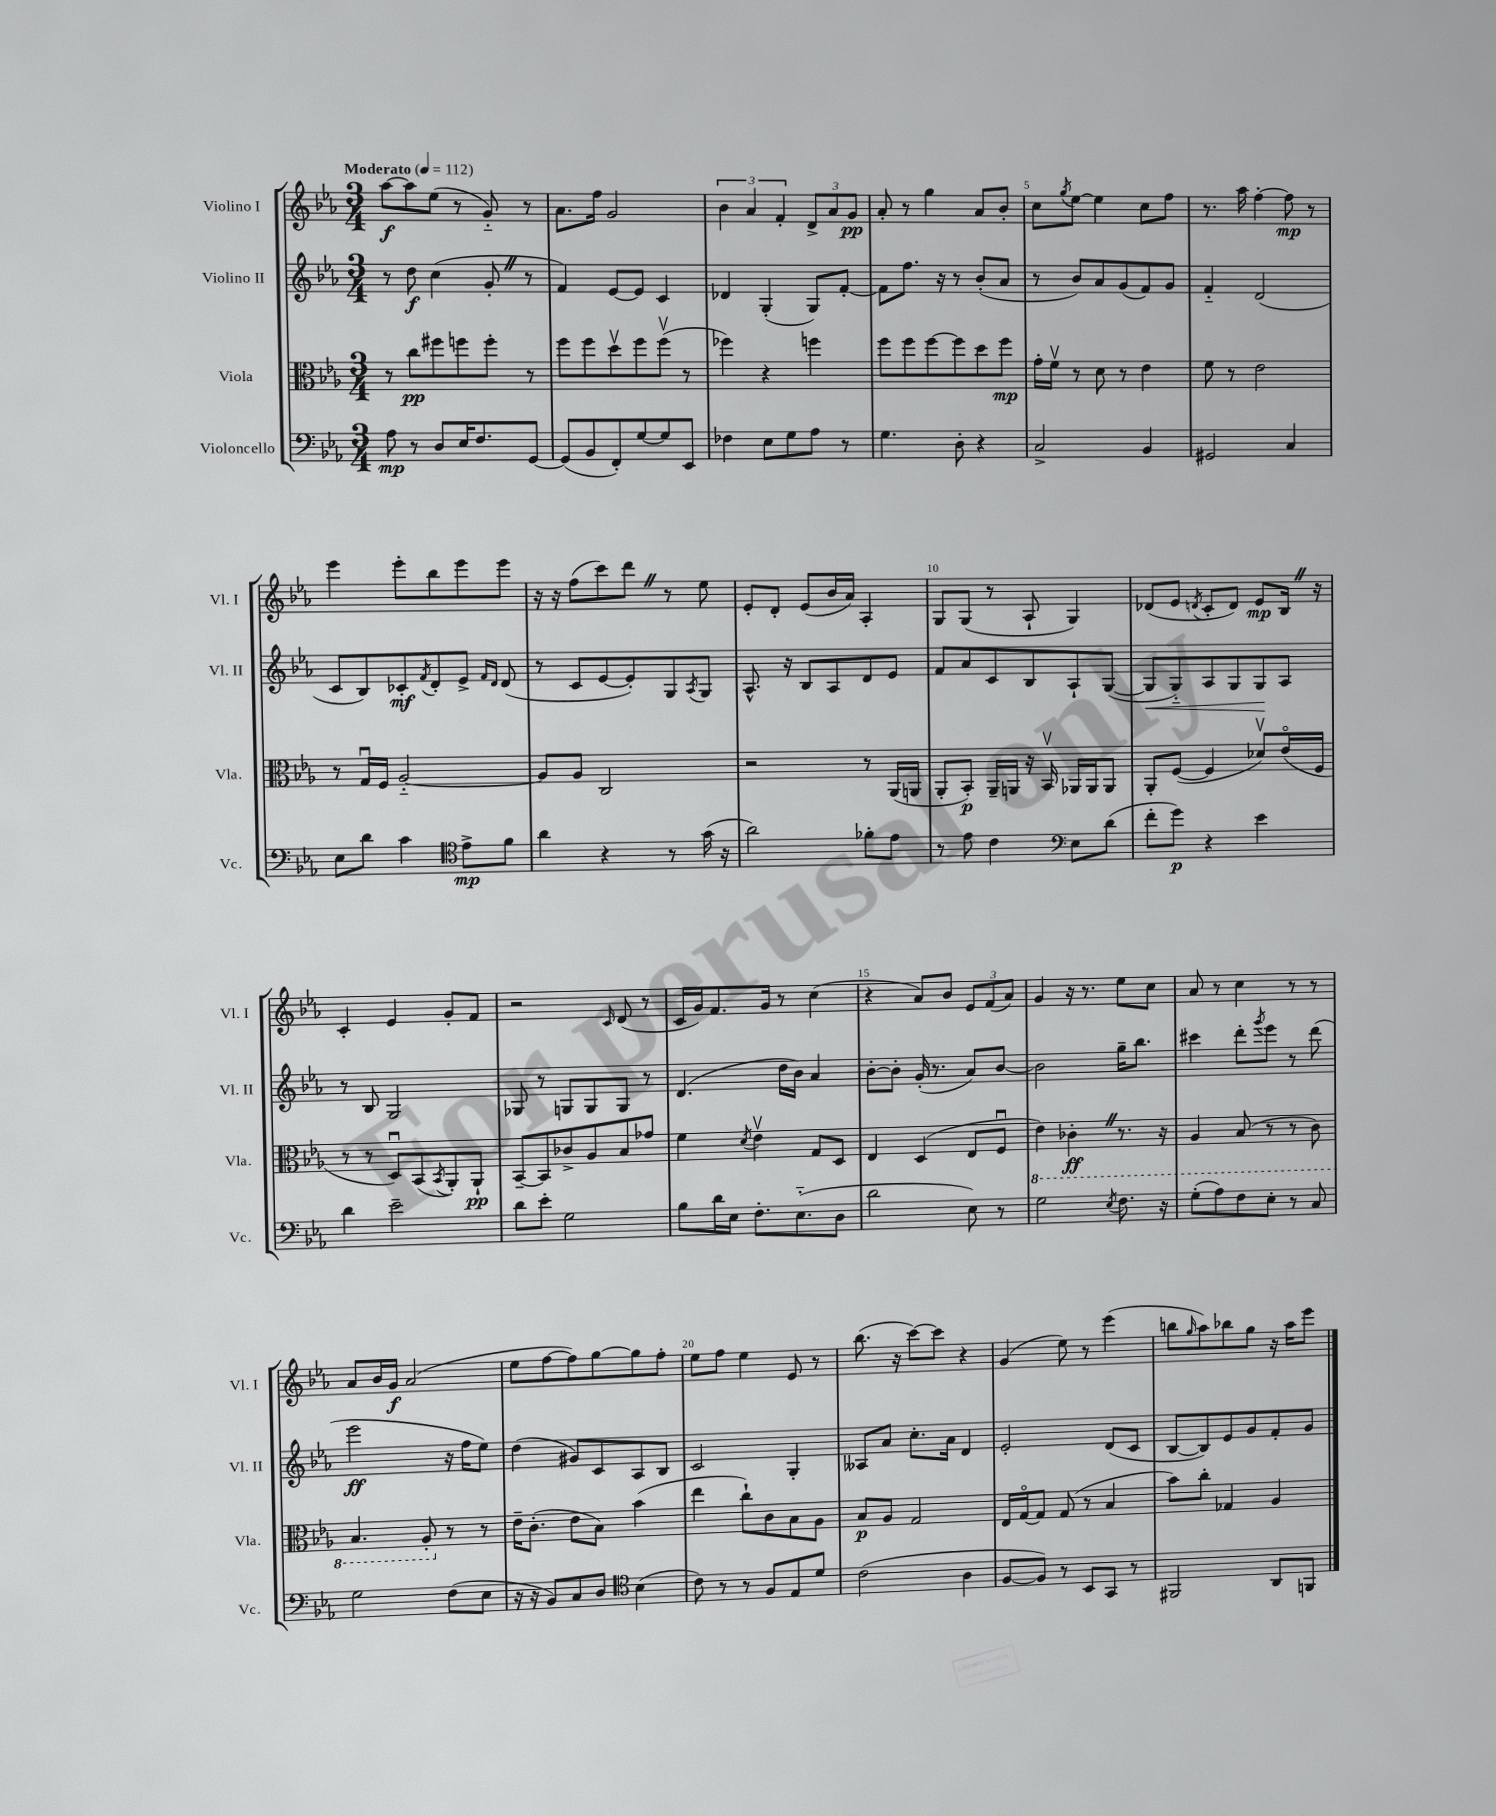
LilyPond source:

<<
\new StaffGroup <<
\new Staff = "s0" \with { instrumentName = "Violino I" shortInstrumentName = "Vl. I" } {
    \clef treble \key ees \major \numericTimeSignature \time 3/4 \tempo "Moderato" 4 = 112
    aes''8~\f aes''8 ees''8( r8 g'8-_) r8 |
    aes'8. f''16 g'2 |
    \tuplet 3/2 { bes'4 aes'4 f'4-. } \tuplet 3/2 { d'8-> aes'8 g'8\pp } |
    aes'8-. r8 g''4 aes'8 bes'8-. |
    c''8 \acciaccatura { g''8 } ees''8~ ees''4 c''8 f''8 |
    r8. aes''16 f''4~-. f''8\mp r8 |
    ees'''4 ees'''8-. bes''8 ees'''8 ees'''8 |
    r16 r16 f''8( c'''8) d'''8 \once \override BreathingSign.text = \markup { \musicglyph "scripts.caesura.straight" } \breathe r8 ees''8 |
    ees'8-. d'8-. ees'8( bes'16 aes'16) aes4-. |
    g8 g8( r8 aes8-! g4) |
    des'8( ees'8 \acciaccatura { d'8 } c'8-. d'8) ees'8\mp bes16 \once \override BreathingSign.text = \markup { \musicglyph "scripts.caesura.straight" } \breathe r16 |
    c'4-. ees'4 g'8-. f'8 |
    r2 \grace { c'16 } d'8( r8 |
    c'16 g'16) f'8. g'16 r8 c''4( |
    r4 aes'8) bes'8 \tuplet 3/2 { ees'8 f'8( aes'8) } |
    g'4 r16 r8. ees''8 c''8 |
    aes'8 r8 c''4 r8 r8 |
    aes'8 bes'16 g'16\f aes'2( |
    ees''8 f''8~ f''8) g''8~ g''8 f''8-. |
    ees''8 f''8 ees''4 ees'8 r8 |
    bes''8.( r16 c'''8~) c'''8 r4 |
    g'4( ees''8) r8 ees'''4( |
    b''8 \grace { g''16 } aes''8) bes''8 g''8 r16 aes''16 ees'''8 \bar "|." |
}
\new Staff = "s1" \with { instrumentName = "Violino II" shortInstrumentName = "Vl. II" } {
    \clef treble \key ees \major \numericTimeSignature \time 3/4
    r8 d''8\f c''4( g'8-. \once \override BreathingSign.text = \markup { \musicglyph "scripts.caesura.straight" } \breathe r8 |
    f'4) ees'8~ ees'8 c'4 |
    des'4 g4-.( g8) f'8~-. |
    f'8 f''8. r16 r8 bes'8-.( aes'8 |
    r8 bes'8) aes'8 g'8( f'8) g'8 |
    f'4-_ d'2( |
    c'8 bes8) ces'8-.\mf \acciaccatura { f'8 } d'8-. ees'8-> \grace { f'16 d'16 } d'8( |
    r8 c'8 ees'8~ ees'8-.) g8 \acciaccatura { aes8 } g8 |
    aes8.-^ r16 bes8 aes8 d'8 ees'8 |
    f'8 aes'8 c'8 bes8 aes8-! g8~( |
    g8\< g8-_) aes8 g8 g8\! aes8 |
    r8 bes8 g2 |
    ges8 r8 g8 g8 g8 r8 |
    d'4.( d''16 bes'16) aes'4 |
    bes'8~-. bes'8-. g'16-.( r8. aes'8) bes'8~ |
    bes'2 g''16-- bes''8. |
    cis'''4 d'''8-. \acciaccatura { g'''8 } ees'''8 r8 d'''8( |
    ees'''2\ff r16 f''16 ees''8) |
    d''4( gis'8) c'8 aes8 bes8 |
    c'2 g4-. |
    aeses8 aes'8 c''8.-. aes'16 d'4 |
    ees'2-. d'8( c'8 |
    bes8~ bes8) ees'8 g'8 f'8-. g'8 \bar "|." |
}
\new Staff = "s2" \with { instrumentName = "Viola" shortInstrumentName = "Vla." } {
    \clef alto \key ees \major \numericTimeSignature \time 3/4
    r8 c''8\pp fis''8 f''8 f''8-. r8 |
    f''8 f''8 d''8\upbow f''8 f''8\upbow( r8 |
    fes''4) r4 f''4 |
    f''8 f''8 f''8~ f''8 d''8 f''8\mp |
    g'16-. f'16\upbow r8 d'8 r8 ees'4 |
    f'8 r8 ees'2 |
    r8 g16\downbow f16 aes2~-_ |
    aes8 aes8 c2 |
    r2 r8 aes,16( a,16 |
    aes,8-. bes,8-.\p) aes,16-- a,16 r16 bes,16\upbow aes,16 aes,16 aes,8 |
    aes,8-. f8~( f4 des'8\upbow) ees'16\flageolet( f16 |
    r8 r8 d8\downbow) bes,8( \acciaccatura { bes,8 } aes,8-.) aes,8-!\pp |
    bes,8~-- bes,8 ces'8-> aes8 bes8 ges'8 |
    f'4 \acciaccatura { d'8 } ees'4\upbow g8 d8 |
    ees4 d4( ees8 f8\downbow |
    \ottava #-1 ees4) ces4-.\ff \once \override BreathingSign.text = \markup { \musicglyph "scripts.caesura.straight" } \breathe r8. r16 |
    aes,4 bes,8( r8 r8 c8) |
    bes,4. aes,8-. \ottava #0 r8 r8 |
    ees'16-- c'8.-.( ees'8 bes8) bes'4( |
    ees''4 c''8-!) c'8 bes8 aes8 |
    bes8\p aes8 g2 |
    ees16 g16~\flageolet g8 g8( r8 bes4 |
    bes'8) c''8-. ges4 aes4 \bar "|." |
}
\new Staff = "s3" \with { instrumentName = "Violoncello" shortInstrumentName = "Vc." } {
    \clef bass \key ees \major \numericTimeSignature \time 3/4
    aes8\mp r8 d8 ees16 f8. g,8~ |
    g,8( bes,8 f,8-.) g8~ g8 ees,8 |
    fes4 ees8 g8 aes8 r8 |
    g4. d8-. r4 |
    c2-> bes,4 |
    gis,2 c4 |
    ees8 d'8 c'4 \clef tenor ees'8->\mp f'8 |
    aes'4 r4 r8 g'16( r16 |
    aes'2) fes'8-. ees'8 |
    r8 ees'8 c'4 \clef bass ees8 d'8( |
    f'8-. g'8\p) r4 ees'4 |
    d'4 ees'2-- |
    d'8 ees'8-. g2 |
    bes8 d'16 ees16 f8.-. ees8.-_( d8 |
    d'2 ees8) r8 |
    g2 \acciaccatura { ees8 } f8. r16 |
    g8-.( aes8) f8 ees8-. r8 c8 |
    g2 f8( ees8 |
    r16 r16 bes,8) c8 d8 \clef tenor bes4( |
    c'8) r8 r8 f8 ees8 d'8 |
    c'2( aes4 |
    f8~ f8) r8 bes,8 g,8 r8 |
    fis,2 aes,8 f,8 \bar "|." |
}
>>
>>
\layout { \context { \Score \override BarNumber.break-visibility = ##(#f #t #t) barNumberVisibility = #(every-nth-bar-number-visible 5) } }
